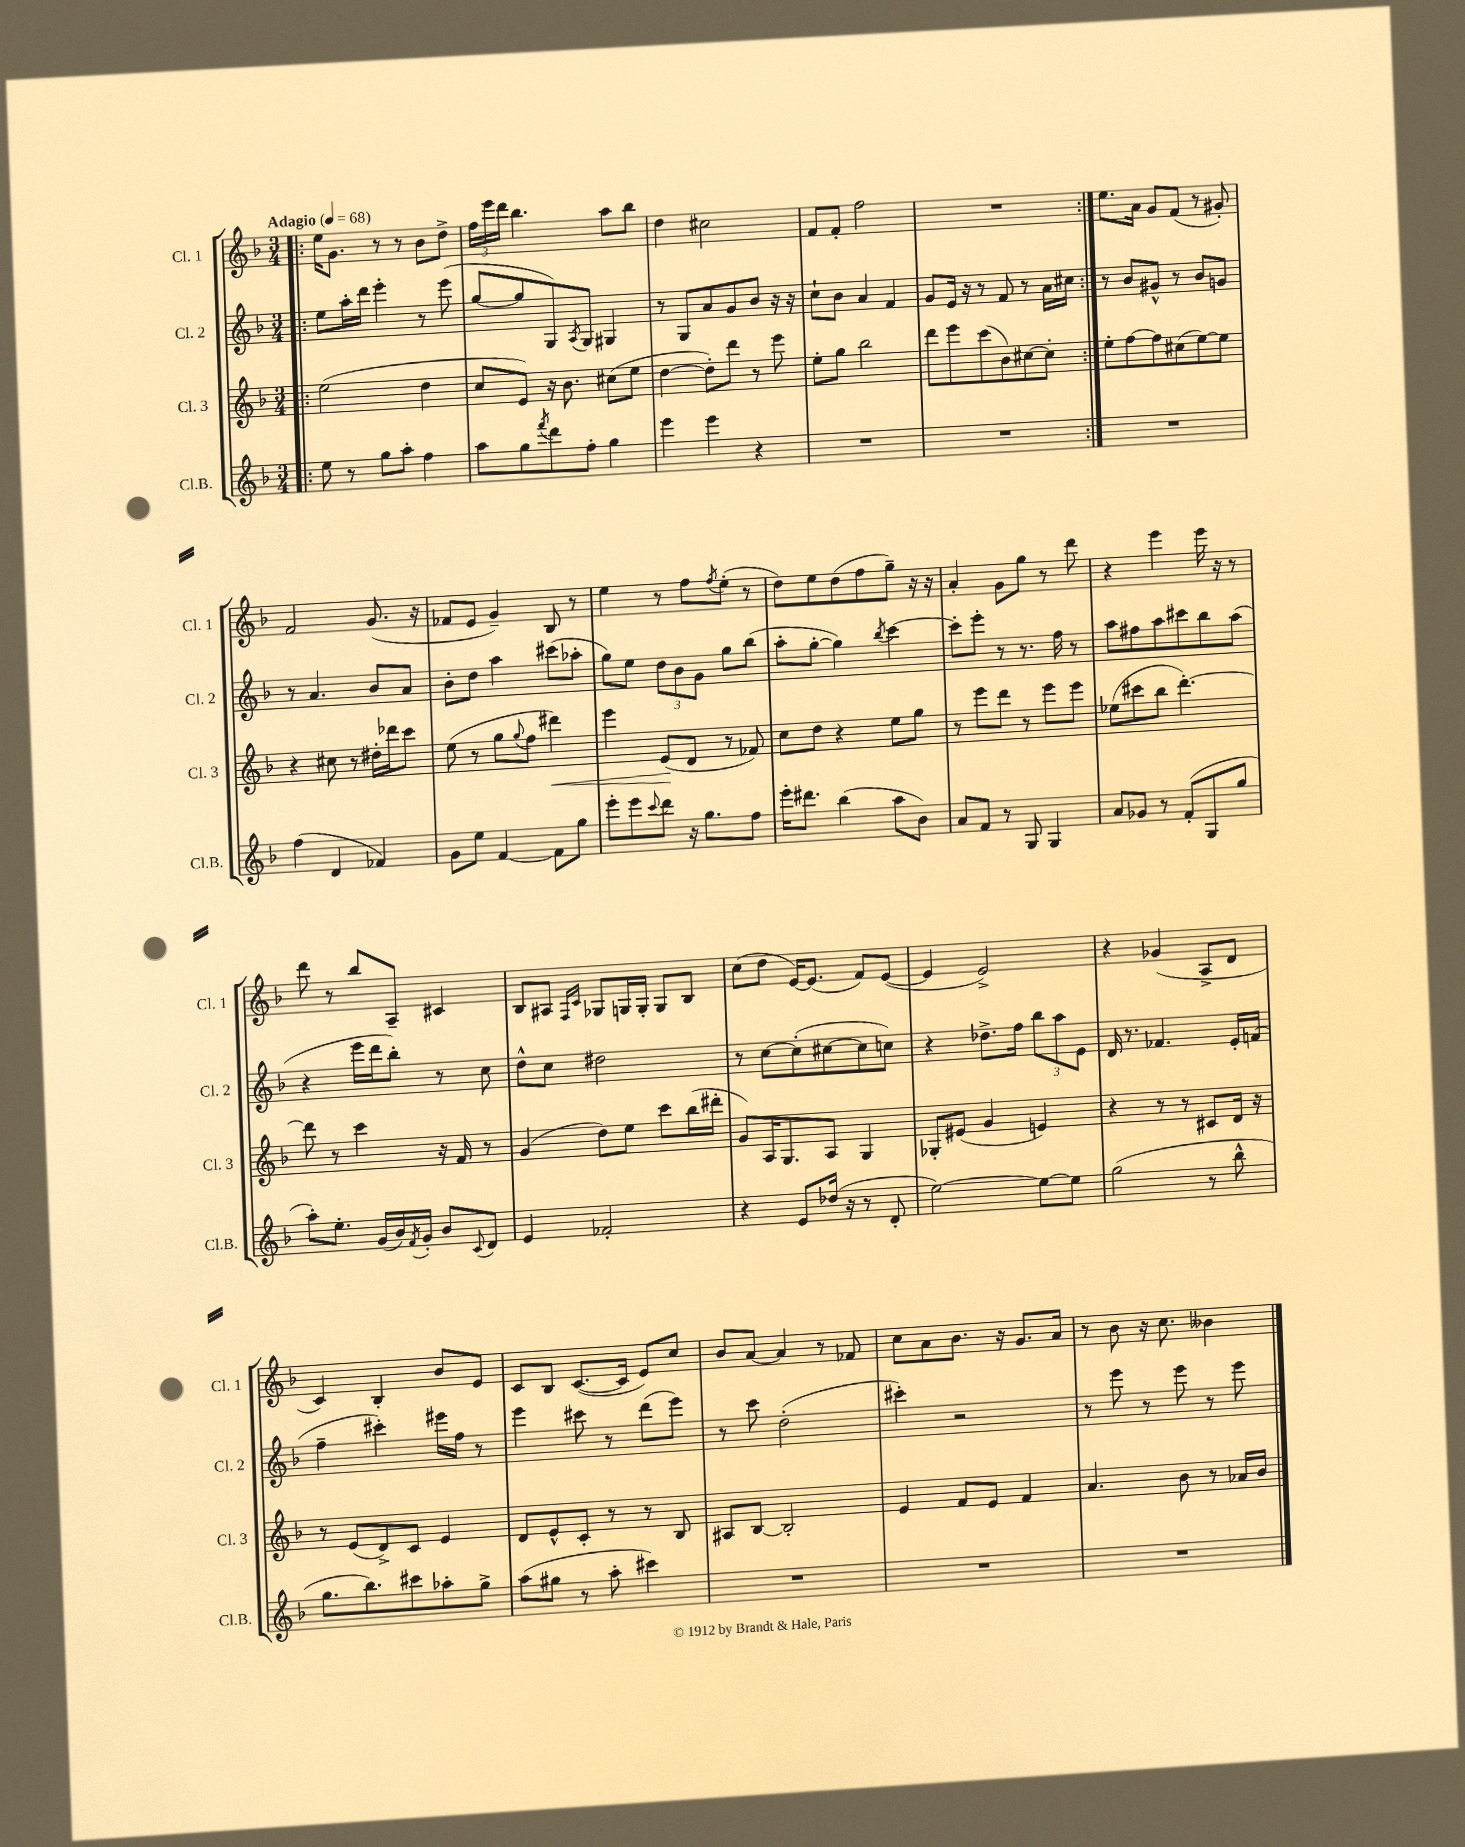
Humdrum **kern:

**kern	**kern	**kern	**kern
*staff4	*staff3	*staff2	*staff1
*clefG2	*clefG2	*clefG2	*clefG2
*k[b-]	*k[b-]	*k[b-]	*k[b-]
*M3/4	*M3/4	*M3/4	*M3/4
*MM68	*MM68	*MM68	*MM68
=!|:	=!|:	=!|:	=!|:
8ee	(2ee	8ee	16ee
.	.	.	8.g
8r	.	16aa'	.
.	.	16ddd	.
8gg	.	4eee'	8r
8aa'	.	.	8r
4ff	4dd	8r	8b-
.	.	(8eee	8dd^
=	=	=	=
8aa	8cc	[8gg	24ff
.	.	.	24eee
.	.	.	24ddd
8gg	8e)	8gg]	4.bb-
8qfff	.	.	.
8ddd	16r	8G)	.
.	8.b-	.	.
.	.	8qA	.
8ff'	.	8G	.
4gg	(8cc#	4G#	8aa
.	8ee	.	8bb-
=	=	=	=
4eee	[4dd	8r	4dd
.	.	8G	.
4eee	8dd'])	8a	2cc#
.	8ddd	8g	.
4r	8r	8b-	.
.	8eee	16r	.
.	.	16r	.
=	=	=	=
2.r	8ee'	8cc`	8f
.	8gg	8b-	8f'
.	2bb-	4a	2ff
.	.	4f	.
=	=	=	=
2.r	8ddd	8g	2.r
.	8eee	16e	.
.	.	16r	.
.	(8ccc	8r	.
.	8b-)	8f	.
.	[8cc#	8r	.
.	8cc#']	16a	.
.	.	16cc#	.
=:|!	=:|!	=:|!	=:|!
2.r	8ee'	8r	8.ee
.	[8ff	8b-	.
.	.	.	16a
.	8ff]	8g#^^	8g
.	(8cc#	8r	(8f
.	[8ee)	8b-	8r
.	8ee]	8g	8g#')
=	=	=	=
(4ff	4r	8r	2f
.	.	4.a	.
4d	8cc#	.	.
.	8r	.	.
4f-)	16dd#'	8b-	(8.g
.	16ddd-	.	.
.	8ccc	8a	.
.	.	.	16r
=	=	=	=
8g	(8ee	8b-'	8f-
8ee	8r	8dd	8e
[4f	8gg	4aa	4g~)
.	8qqgg	.	.
.	8ff	.	.
8f]	4ddd#)	(8ccc#	8B-
8gg	.	8aa-'	8r
=	=	=	=
8eee'	4eee	8gg)	4ee
8eee	.	8ee	.
8qqccc	.	.	.
8ddd	(8e	12dd	8r
.	.	12b-	.
16r	8d	.	8ff
.	.	12g	.
8.gg	.	.	.
.	.	.	8qff
.	8r	8gg	(8ee'
8ff	8f-)	(8bb-	8r
=	=	=	=
16eee'	8cc	8aa'	8dd)
8.ddd#	.	.	.
.	8dd	[8gg'	8ee
(4bb-	4r	4gg])	(8dd
.	.	.	8ff
.	.	8qbb-	.
8aa	8ee	[4ccc	8gg~)
8b-)	8gg	.	16r
.	.	.	16r
=	=	=	=
8a	8r	8ccc']	4a'
8f	8eee	8eee'	.
8r	8ddd	8r	8g
8G	8r	8.r	8gg
4G	8eee	.	8r
.	.	16ff	.
.	8eee	8r	8ddd
=	=	=	=
8a	(8ee-	8aa	4r
8g-	8ccc#	8ff#	.
8r	8bb-	8aa	4eee
(8f'	[4.ddd')	8ccc#	.
8G	.	8bb-	16eee
.	.	.	16r
8gg	.	(8aa	8r
=	=	=	=
8aa')	8ddd]	4r	8ddd
8.ee'	8r	.	8r
.	4ccc	16eee	8bb-
(16g	.	16ddd	.
16b-)	.	8bb-')	8A~
8qf	.	.	.
16g'	.	.	.
8b-	16r	8r	4c#
.	16f	.	.
8qqc	.	.	.
8d	8r	8cc	.
=	=	=	=
4e	(4g	8dd^^	8B-
.	.	8cc	8A#
.	.	.	16qqF
.	.	.	16qqc
2f-'	8dd)	2dd#	8G-
.	8ee	.	16G
.	.	.	16G'
.	8ccc	.	8G
.	(16bb-	.	8B-
.	16ddd#'	.	.
=	=	=	=
4r	8g)	8r	(8cc
.	16A	[8cc	8dd
.	8.G	.	.
8e	.	(8cc']	[16e)
.	.	.	(8.e]
(16dd-	8A	[8cc#	.
16r	.	.	.
8r	4G	8cc#]	8f)
8d'	.	8cc)	([8e
=	=	=	=
[2ee)	8G-'	4r	4e]
.	(8e#	.	.
.	4g	8.dd-^	2e^)
.	.	16ff	.
8ee_	4e)	12bb-	.
.	.	12aa	.
8ee]	.	.	.
.	.	12e	.
=	=	=	=
(2gg	4r	16d	4r
.	.	8.r	.
.	8r	4.f-	(4g-
.	8r	.	.
8r	8c#	.	8A^
8bb-^^	16d	16e'	8d
.	16r	(16f	.
=	=	=	=
8.gg	8r	4ff~	4c)
.	(8e	.	.
8.bb-)	.	.	.
.	8d^)	4ccc#')	4B-'
8ccc#	8c	.	.
8aa-'	4e	16eee#	8b-
.	.	16ff	.
8gg^	.	8r	8e
=	=	=	=
(8aa	8d	4eee	8c
8gg#	8e^^	.	8B-
8r	8c'	8ccc#	([8.c
8aa'	8r	8r	.
.	.	.	16c]
4ccc#)	8r	(8ddd	8e)
.	8B-	8eee)	8cc
=	=	=	=
2.r	8A#	8r	8b-
.	[8B-	8ccc	[8a
.	2B-']	(2dd'	4a]
.	.	.	8r
.	.	.	8f-
=	=	=	=
2.r	4e	4ccc#')	8cc
.	.	.	8a
.	8f	2r	8.b-
.	8e	.	.
.	.	.	16r
.	4f	.	8.g
.	.	.	16a
=	=	=	=
2.r	4.a	8r	8r
.	.	8eee	8b-
.	.	8r	16r
.	.	.	8.cc
.	8b-	8eee	.
.	8r	8r	4b--
.	16a-	8eee	.
.	16b-	.	.
==	==	==	==
*-	*-	*-	*-
